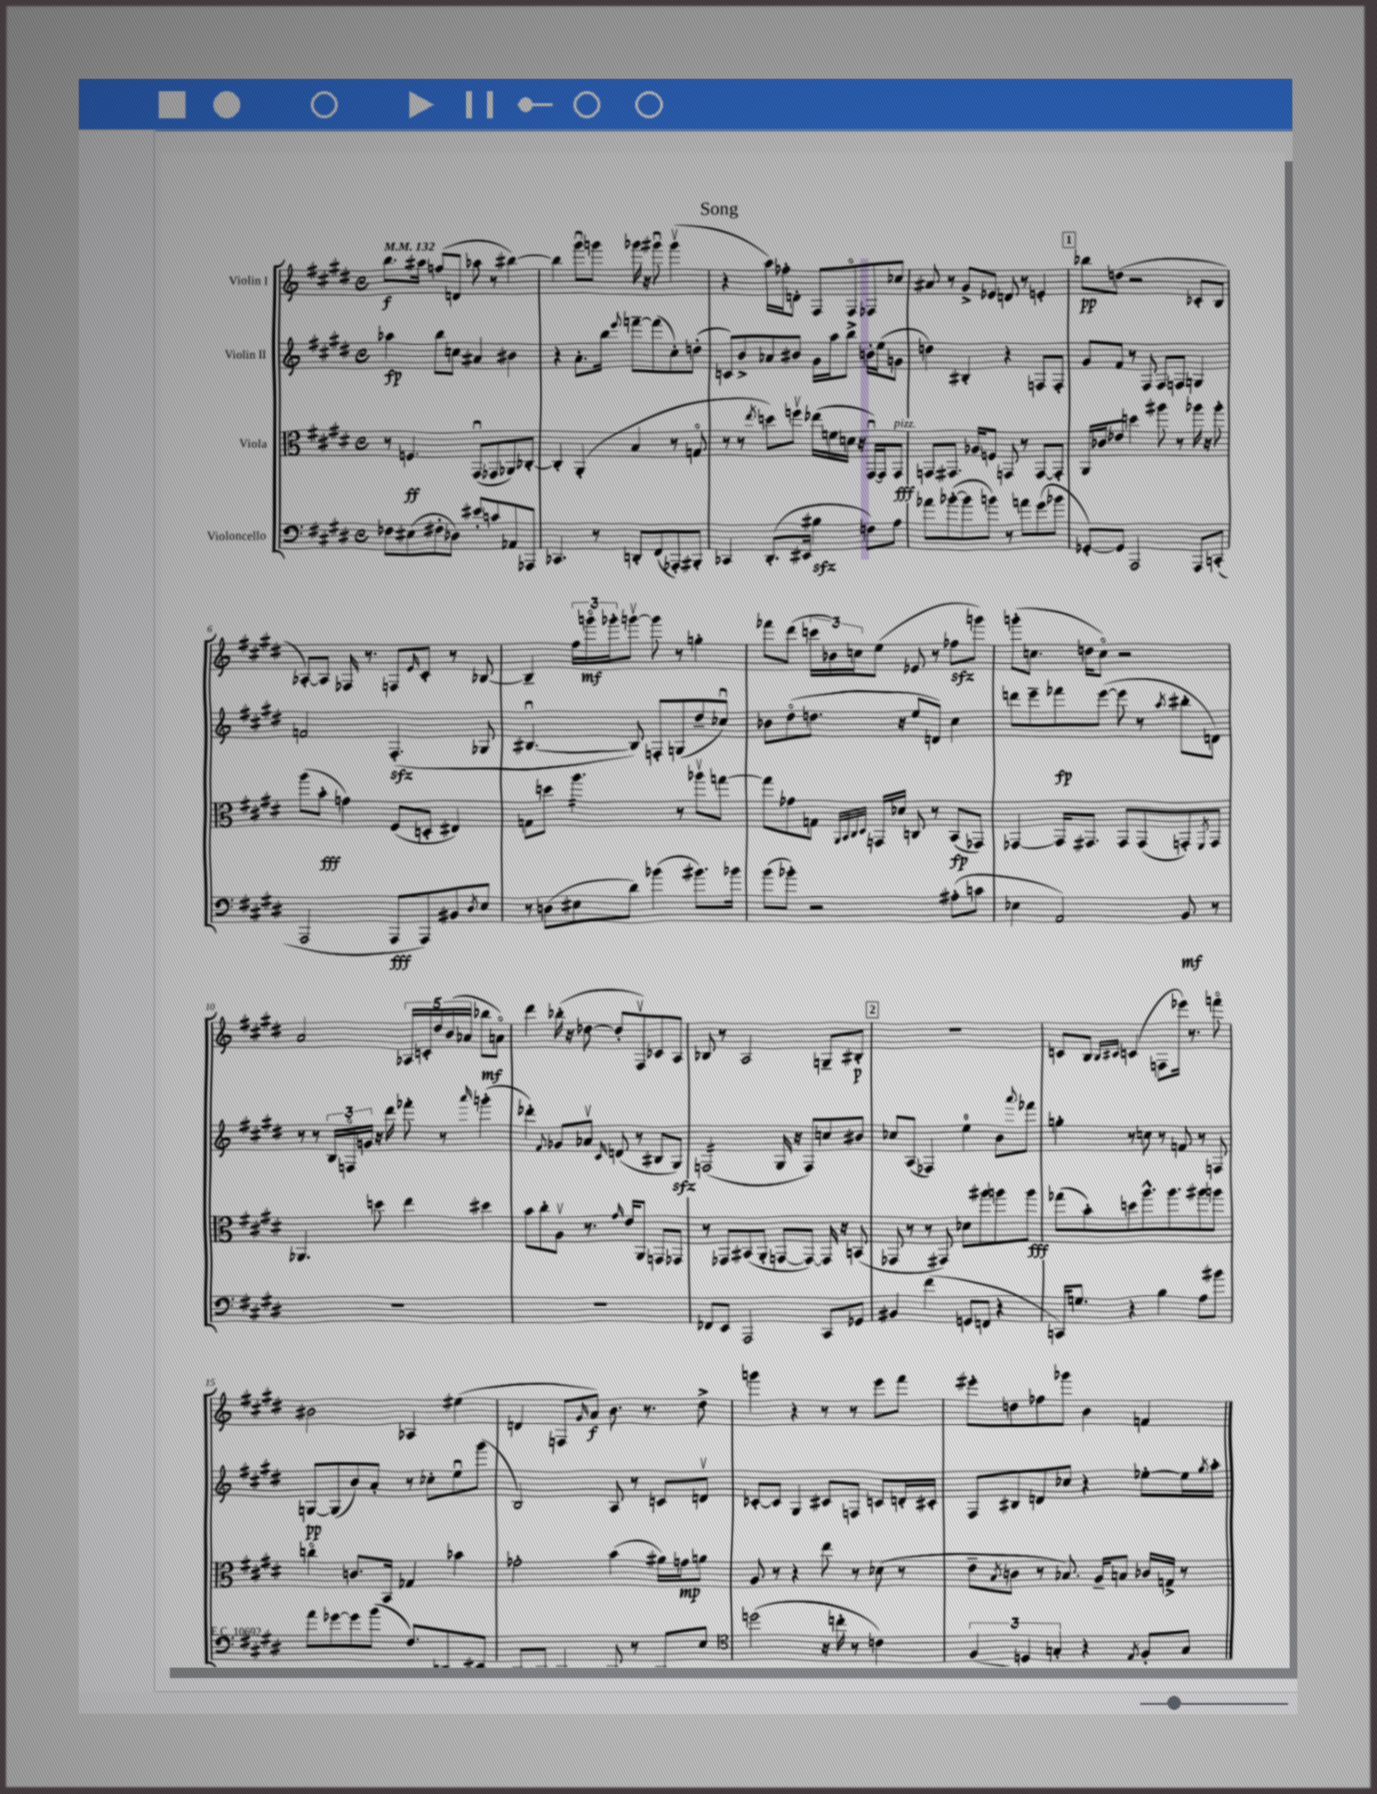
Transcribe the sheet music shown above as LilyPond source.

\header { title = "Song" }
<<
\new StaffGroup <<
\new Staff = "s0" \with { instrumentName = "Violin I" } {
    \clef treble \key e \major \defaultTimeSignature \time 4/4 \tempo 4 = 132
    b''8.\f ais''16 f''8( d'8 aes''8 r8 bis''4~) |
    bis''4 gis'''8\downbow g'''8 ges'''16 r16 gis'''8\downbow gis'''4\upbow( |
    r4 a''16) fes''16-. d'8-. fis8 fis8\flageolet fes8 ces''8 |
    ais'8 r8 gis'8-> ees'8 d'8 r8 e'4-. |
    \mark \markup { \box "1" } bes''8\pp d''8( r2 ces'8-. b8 |
    aes8~-.) aes8 fes16 r8. f8 \grace { e'16 } cis'8-. r8 bes8~ |
    bes4-- \tuplet 3/2 { fis''16 g'''16\flageolet\mf ges'''16-. } g'''8~\upbow g'''8 r8 g''4-. |
    fes'''8 dis'''8( \tuplet 3/2 { c'''16 bes'16) c''16 } e''8( ees'8 r8 fes''8\sfz g'''8) |
    g'''8-.( c''8. d''16 c''8\flageolet) r2 |
    a'2 \tuplet 5/4 { aes16 c'16-. dis''16 b'16( aes'16 } bes''8\mf a'8\flageolet) |
    dis'''4 bes''16-.( r16 des''8~ des''8-. fis8\upbow) ces'8 a8 |
    bes8 r8 a2 g8-- bis8-.\p |
    \mark \markup { \box "2" } R1 |
    c'8 b8 \grace { b16 cis'16 } c'4( f8 ees'''16) r8. f'''8\flageolet |
    bis'2 aes4 eis''4( |
    d'4 f8 \grace { gis'16 } a'8\f) b'8. r8. dis''8-> |
    g'''4 r4 r8 r8 e'''8 fis'''8 |
    eis'''8-. d''8 fes''8 ges'''8 b'4 f'4 \bar "|." |
}
\new Staff = "s1" \with { instrumentName = "Violin II" } {
    \clef treble \key e \major \defaultTimeSignature \time 4/4
    aes''4\fp b''8 c''8 ais'4 bis'4 |
    r4 a'8.-. b''16 \appoggiatura { e'''8 } f'''8~-- f'''8( cis''8-.) d''8-.( |
    c'8) b'8-> aes'8 bis'8 gis'16 a''16 b''8-> b'16-. e''16( g'8 |
    d''4) bis4-. r4 f8 f8-. |
    \mark \markup { \box "1" } gis'8 fis'8 r8 fis8 fis8 f8 g4 |
    f'2 fis4.-.\sfz( ges8 |
    bis4.~\downbow bis8) f8-. g8( dis''8-- ces''8\downbow) |
    bes'8 dis''8\flageolet( d''8. r16 e''8 d'8) cis''4 |
    d'''8 e'''8-- fes'''8\fp e'''8~( e'''8 r8 \acciaccatura { a''8 } bis''8-. d'8) |
    r8 r8 \tuplet 3/2 { b16 f16\flageolet g'16 } r16 dis'''16 fes'''8-. r8 \grace { a'''16 } g'''4-.( |
    des'''4-.) \appoggiatura { fis'8 } ges'8 aes'8\upbow \grace { cis'16 } d'8( r8 bis8 gis8\sfz) |
    f2:16( gis16 r16 f8) c''8 bis'8 |
    \mark \markup { \box "2" } ces''8 a8( fes4) e''4-0 b'8 \appoggiatura { a'''8 } fes'''8 |
    g''4-. r8 c''8 r8 f'8 r8 f8 |
    g8~\pp g8( b'8) a'8-. r8 ces''8-. e''8\downbow gis'''8( |
    b2) a8 r8 c'8 d'8\upbow |
    ces'8~-. ces'8 gis4 cis'8 f8 c'8 d'16-. cis'16-. |
    fis8 bis8 d'8 ces''8 r4 ees''8~-. ees''16 \acciaccatura { gis''8 } a''16-. \bar "|." |
}
\new Staff = "s2" \with { instrumentName = "Viola" } {
    \clef alto \key e \major \defaultTimeSignature \time 4/4
    r8 f4.\ff gis,8\downbow( ges,8 aes,8) ces8~-. |
    ces4-. a,4-.( b4 r8 g8\flageolet |
    r8 r8 \acciaccatura { e''8 } d''8) f''8\upbow ees''16( f'16 d'16 r16 gis,16~\downbow) gis,16 gis,8\fff^\markup { \italic "pizz." } |
    g,8 gis,8. aes16 f8 g,8 r8 g,8~ g,8-. |
    \mark \markup { \box "1" } a,16 ces'16 ees'8 d''4 ais''8 r8 aes''16 r16 aes''8-. |
    a''8( b'8-.\fff g'4) fis8( d8-. eis4) |
    g8 d''8 a''4.:16 r8 aes''8\upbow g''8~ |
    g''8 ges'8 g8 \grace { a,32 b,32 cis32 dis32 } g,16 des'16 c8 r8 b,8\fp( ges,8) |
    ges,4~ ges,16 gis,8. gis,8 gis,8( g,8-.) \acciaccatura { fis,8 } g,8 |
    aes,4. d''8 e''4 dis''4 |
    b'8 cis''8-. a8\upbow r8. \grace { gis'16 } e'16 a,8 g,8 ges,8 |
    r8 ges,8 bis,8( a,8-. g,8~ g,8~) g,16 r16 b,8( |
    \mark \markup { \box "2" } ges,8 r8 r8 gis,8) des'8 ais''8 a''8 a''8\fff |
    ges''8( b'8-.) d''8 a''8.-^ a''8. ais''8 a''8 |
    c''4\flageolet c'8. b,16 ges4 bes'4 |
    ges'2-. b'4( ais'16) g'16\mp a'8 |
    a8 r8 r4 e''8 r8 des'8( r8 |
    e'8-- \acciaccatura { b8 } c'8 r8 bes8.) a16-- b8 ces'16 g16-> r8 \bar "|." |
}
\new Staff = "s3" \with { instrumentName = "Violoncello" } {
    \clef bass \key e \major \defaultTimeSignature \time 4/4
    fes8 eis8( fis8-. des8) eis'8-. c'8 aes,8 aes,,8 |
    ces,4. r8 d,8-. fis,8( aes,,8-.) bis,,8-. |
    ces,4 dis,8.-.( eis,16 bis4\sfz f8) a8 |
    aes'8 bes'8~-.( bes'8 b'8) r8 a'8 gis'8( bes'8 |
    \mark \markup { \box "1" } ges,8~-.) ges,8 a,,2 a,,8 c,8-.( |
    a,,2 a,,8\fff a,,8) bis,8 \acciaccatura { dis8 } e8 |
    r8 d8( eis8 dis'8) bes'4( bis'8.) bes'16 |
    b'8( bes'8-.) r2 ais8-.( c'8 |
    ees4 a,2) b,8\mf r8 |
    R1 |
    R1 |
    fes,8 e,8 a,,2 cis,8 ges,8 |
    \mark \markup { \box "2" } bis,4 fis'4( g,8 f,8 r4 |
    c,16) g8. r4 b4 a8 bis'8 |
    a'8 ges'8~\mf ges'8 b'8( fis8.) d,8.( eis,8 |
    a,,8) aes,,8 aes,,4~ aes,,8 r8 ais,,8-. e8 |
    \clef tenor d''2( r16 c''16-. r8 c'4) |
    \tuplet 3/2 { fis4( d4\sfz g4-. } r4 \acciaccatura { e8 } fis8-.) g8 \bar "|." |
}
>>
>>
